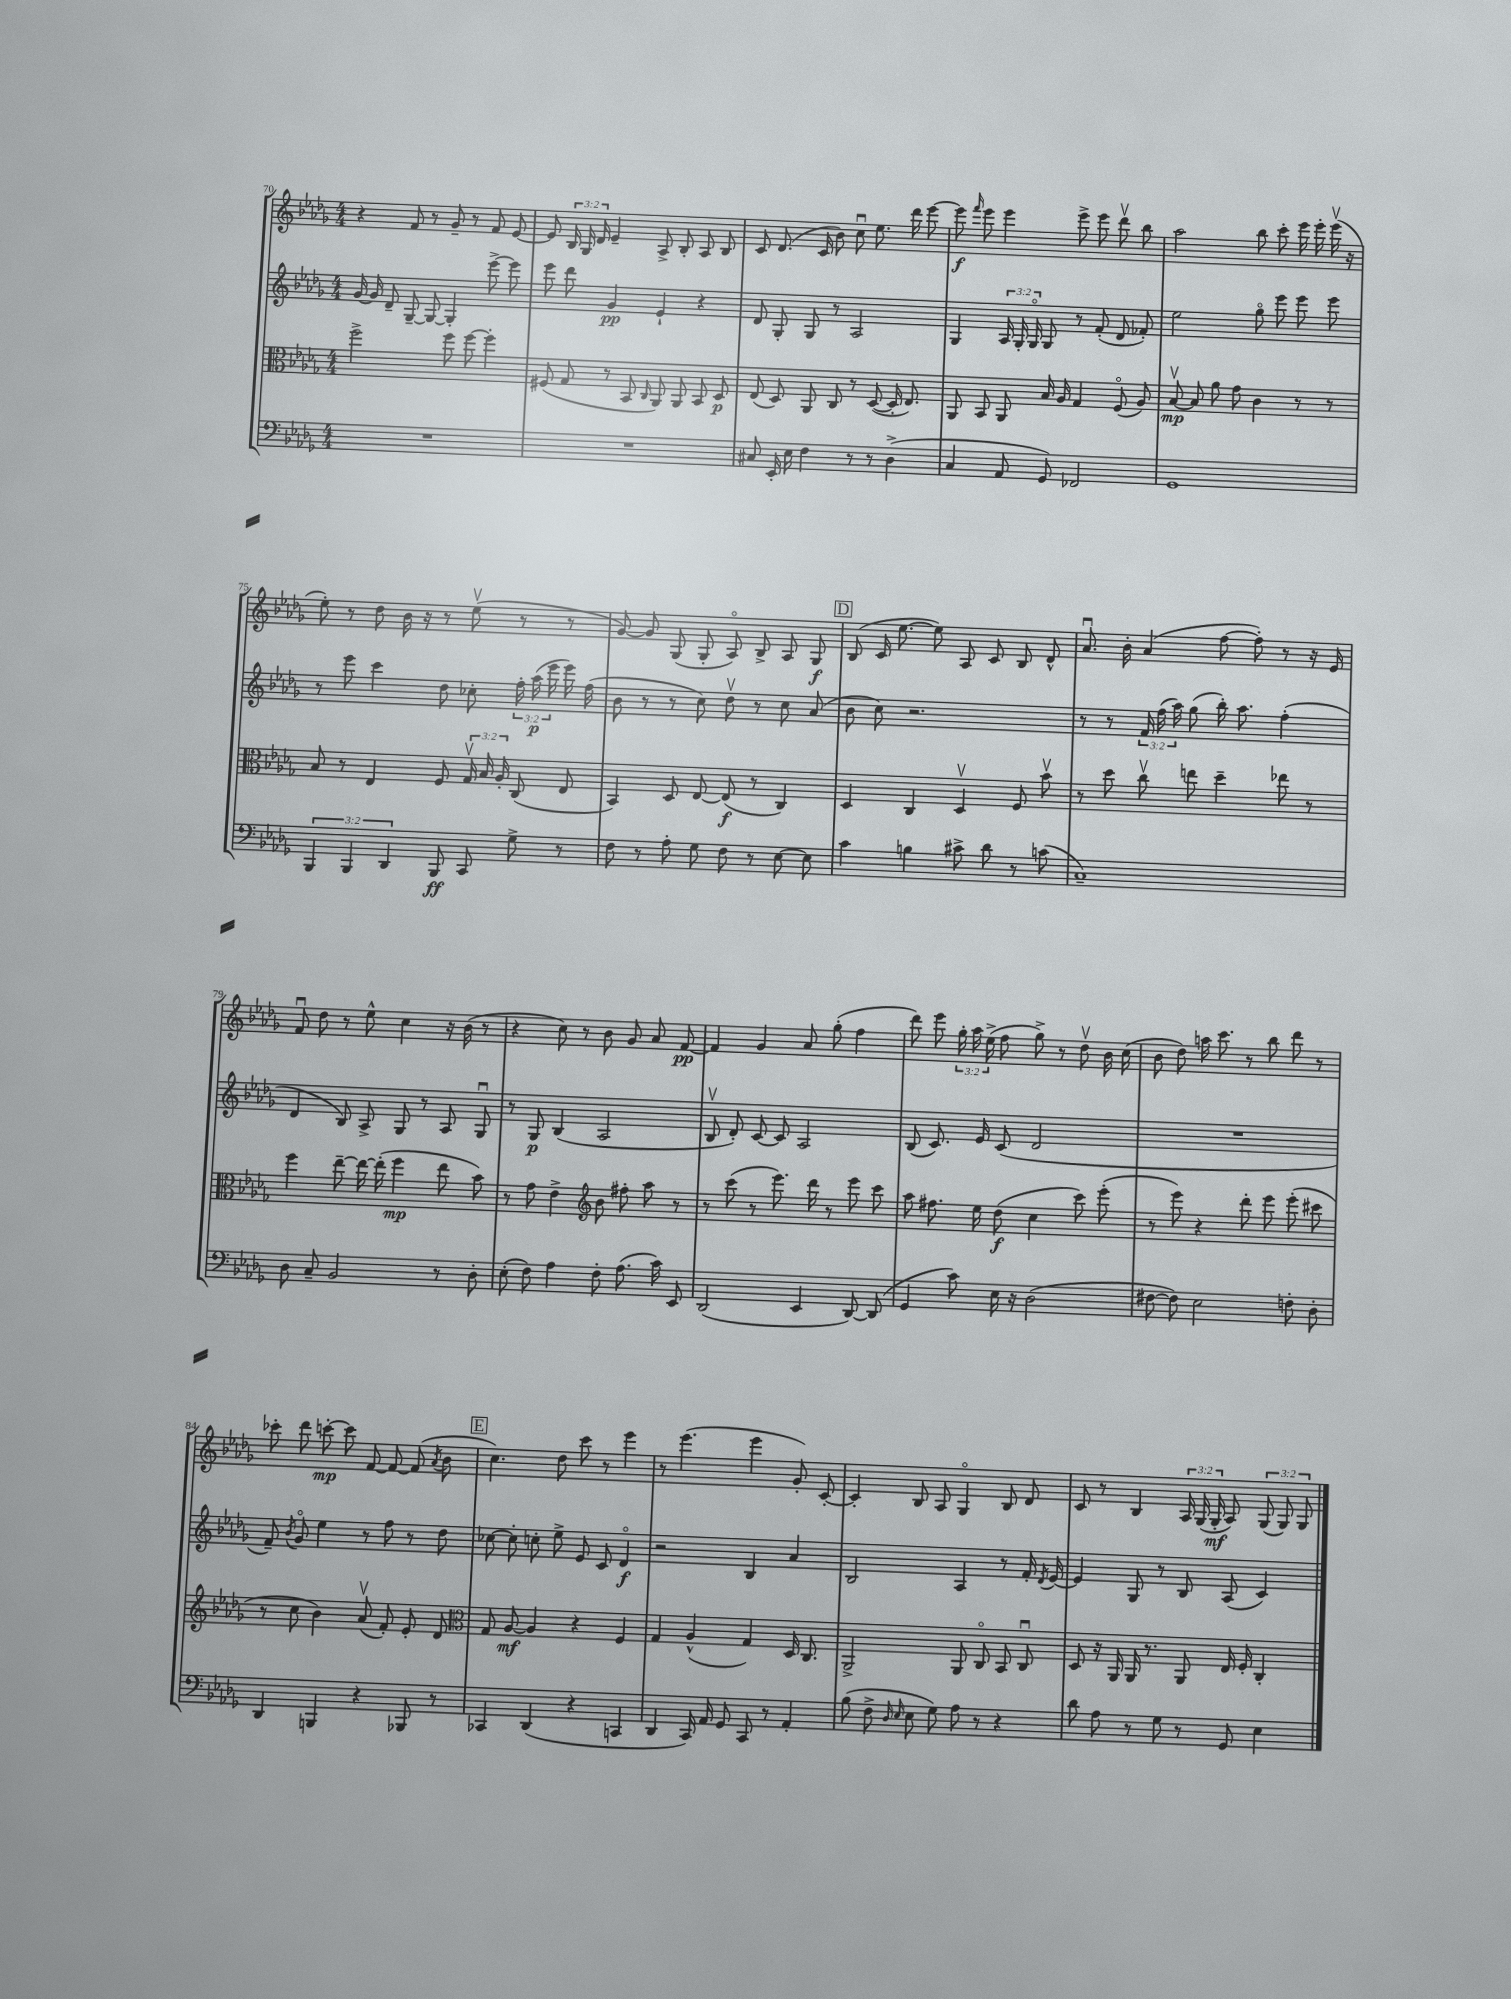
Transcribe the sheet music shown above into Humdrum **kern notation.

**kern	**kern	**kern	**kern
*staff4	*staff3	*staff2	*staff1
*clefF4	*clefC3	*clefG2	*clefG2
*k[b-e-a-d-g-]	*k[b-e-a-d-g-]	*k[b-e-a-d-g-]	*k[b-e-a-d-g-]
*M4/4	*M4/4	*M4/4	*M4/4
1r	2ff^	[16g-	4r
.	.	16g-]	.
.	.	8d-~	.
.	.	[8G-~	8f
.	.	8G-_	8r
.	8ff	4G-']	8g-~
.	[8ff	.	8r
.	4ff']	[8eee-^	8f
.	.	8eee-]	[8e-
=	=	=	=
1r	(8F#	8eee-	8e-]
.	8G-	8ddd-	24B-
.	.	.	24G-
.	.	.	24d-
.	8r	4g-	4e-~
.	8BB-	.	.
.	16qqC	.	.
.	8AA-)	4e-`	8A-^
.	8AA-	.	8B-'
.	8BB-	4r	8A-
.	8D-	.	8B-
=	=	=	=
8C#	(8E-	8d-	8c
16EE-'	8D-)	8G-'	(8.d-
16E-	.	.	.
4F	8AA-	8G-	.
.	.	.	16c
.	8C	8r	8b-)
8r	8r	2A-	8ccu
8r	([8D-	.	8.ee-
(4D-^	16D-']	.	.
.	8.E-)	.	16ddd-
.	.	.	[8eee-
=	=	=	=
4C	8AA-	4G-	8eee-]
.	.	.	16qqfff
.	8BB-	.	8eee-
8AA-	8AA-	24A-	4eee-
.	.	24G-'	.
.	.	24G-o	.
8GG-)	16B-	8G-	.
.	16A-	.	.
2FF-	4G-	8r	8eee-^
.	.	(8f'	8eee-
.	(8Fo	8d-	8ddd-v
.	8A-)	8f-')	8bb-
=	=	=	=
1GG-	[8B-v	2ee-	2aa-
.	8B-]	.	.
.	8a-	.	.
.	8g-	.	.
.	4c	8gg-o	8bb-
.	.	8eee-	8ccc'
.	8r	8eee-	16eee-
.	.	.	16eee-'
.	8r	8eee-	(16eee-v
.	.	.	16r
=	=	=	=
6BBB-	8B-	8r	8ee-')
.	8r	8eee-	8r
6BBB-	.	.	.
.	4E-	4ccc	8dd-
6DD-	.	.	.
.	.	.	16b-
.	.	.	16r
8BBB-	8F	8dd-	8r
8CC	24G-v	8cc-'	(8ee-v
.	24B-	.	.
.	24A-'	.	.
8G-^	(8C	24ff'	8r
.	.	(24aa-	.
.	.	24eee-	.
8r	8E-	16eee-)	8r
.	.	(16ff	.
=	=	=	=
8F	4BB-)	8b-	[8g-)
8r	.	8r	8g-]
8A-'	8D-	8r	(8G-
8G-	[8E-	8cc)	8G-'
8F	(8E-]	8dd-v	8A-o)
8r	8r	8r	8B-^
[8E-	4C)	8cc	8A-
8E-]	.	(8a-	8G-
=	=	=	=
4c	4D-	8b-	(8B-
.	.	8cc)	16c
.	.	.	[8.ee-
4B	4C	2.r	.
.	.	.	8ee-])
8c#^	4D-v	.	8A-
8d-	.	.	8c
8r	8F	.	8B-
(8c	8b-v	.	8d-^^
=	=	=	=
1C~)	8r	8r	8.a-u
.	8dd-	8r	.
.	.	.	16b-'
.	8ccv	24f	(4a-
.	.	(24ff	.
.	.	24aa-)	.
.	8ee	(8gg-	.
.	4dd-~	16bb-')	[8ff
.	.	8.aa-	.
.	.	.	8ff'])
.	8ee-	(4ff'	8r
.	8r	.	16r
.	.	.	16e-
=	=	=	=
8D-	4ff	4d-	8fu
8C~	.	.	8dd-
2BB-	[8ee-~	8B-)	8r
.	16ee-_	8A-^	8ee-^^
.	(16ee-']	.	.
.	4ff	8G-	4cc
.	.	8r	.
8r	8ee-	8A-	16r
.	.	.	(16b-
8D-'	8b-)	8G-u	8r
=	=	=	=
(8E-'	8r	8r	4r
8F)	8g-	8G-	.
4A-	4e-^	(4B-	8cc)
.	.	.	8r
*	*clefG2	*	*
8F'	8b-	2A-	8b-
(8.A-	8ff#'	.	8g-
.	8aa-	.	8a-
16c)	.	.	.
8EE-	8r	.	[8f
=	=	=	=
(2DD-	8r	8B-v	4f]
.	(8ccc	8d-')	.
.	8r	[8c	4g-
.	8.eee-)	8c]	.
4EE-	.	2A-	8a-
.	16ddd-	.	.
.	8r	.	(8gg-'
[8DD-)	8eee-	.	4ff
(8DD-]	8ccc	.	.
=	=	=	=
4GG-	8aa-	(8B-	8ddd-)
.	8.ff#	8.c)	8eee-
8c)	.	.	24gg-'
.	.	.	24aa-
.	16ee-	16e-	.
.	.	.	(24ee-^
16E-	(8dd-	(8c	8ff
16r	.	.	.
(2D-	4cc	2d-	8gg-^)
.	.	.	8r
.	8ccc)	.	8dd-v
.	(8eee-'	.	16b-
.	.	.	(16cc
=	=	=	=
[8F#	8r	1r	8b-
8F#])	8eee-)	.	8dd-)
2E-	4r	.	16aa
.	.	.	8.ccc
.	8ddd-'	.	8r
.	8eee-	.	8bb-
8F'	(8eee-'	.	8ddd-
8D-'	8ccc#	.	8r
=	=	=	=
4DD-	8r	8f~)	8ccc-'
.	.	8qb-	.
.	8cc	8g-o	8ddd-
4BBB	4b-)	4ee-	[8ccc'
.	.	.	8ccc]
4r	(8a-v	8r	[8f
.	8f')	8ff	8f_
8BBB-	8e-'	8r	(8f]
.	.	.	8qa-
8r	8d-	8dd-	8b-
=	=	=	=
*	*clefC3	*	*
4CC-	8G-	[8cc-	4.cc)
.	[8A-	8cc-']	.
(4DD-	4A-]	8cc'	.
.	.	8ee-^	8dd-
4r	4r	8e-	8ccc
.	.	8c	8r
4CC	4F	4d-o	4eee-
=	=	=	=
4DD-	4G-	2r	8r
.	.	.	(4.eee-
16CC)	(4A-^^	.	.
16AA-	.	.	.
8GG-	.	.	.
8CC	4G-)	4B-	4eee-
8r	.	.	.
4AA-'	16D-	4a-	8g-')
.	8.C	.	.
.	.	.	[8c'
=	=	=	=
(8B-	2AA-^	2B-	4c']
8F^	.	.	.
16qqD-	.	.	.
16qqE-	.	.	.
8E-	.	.	8B-
8G-)	.	.	8A-
8A-	8AA-	4A-	4G-o
8r	8Co	.	.
4r	8BB-	8r	8B-
.	8Cu	16f'	8d-
.	.	8qd-	.
.	.	[16e-	.
=	=	=	=
8d-	8D-	4e-]	8c
8A-	16r	.	8r
.	16AA-	.	.
8r	16AA-	8G-	4B-
.	8.r	.	.
8G-	.	8r	.
8r	8AA-	8B-	24A-
.	.	.	(24G-
.	.	.	24G-'
8GG-	16E-	(8A-	8A-)
.	16F'	.	.
4E-	4C'	4c)	(12G-
.	.	.	12G-)
.	.	.	12G-
==	==	==	==
*-	*-	*-	*-
